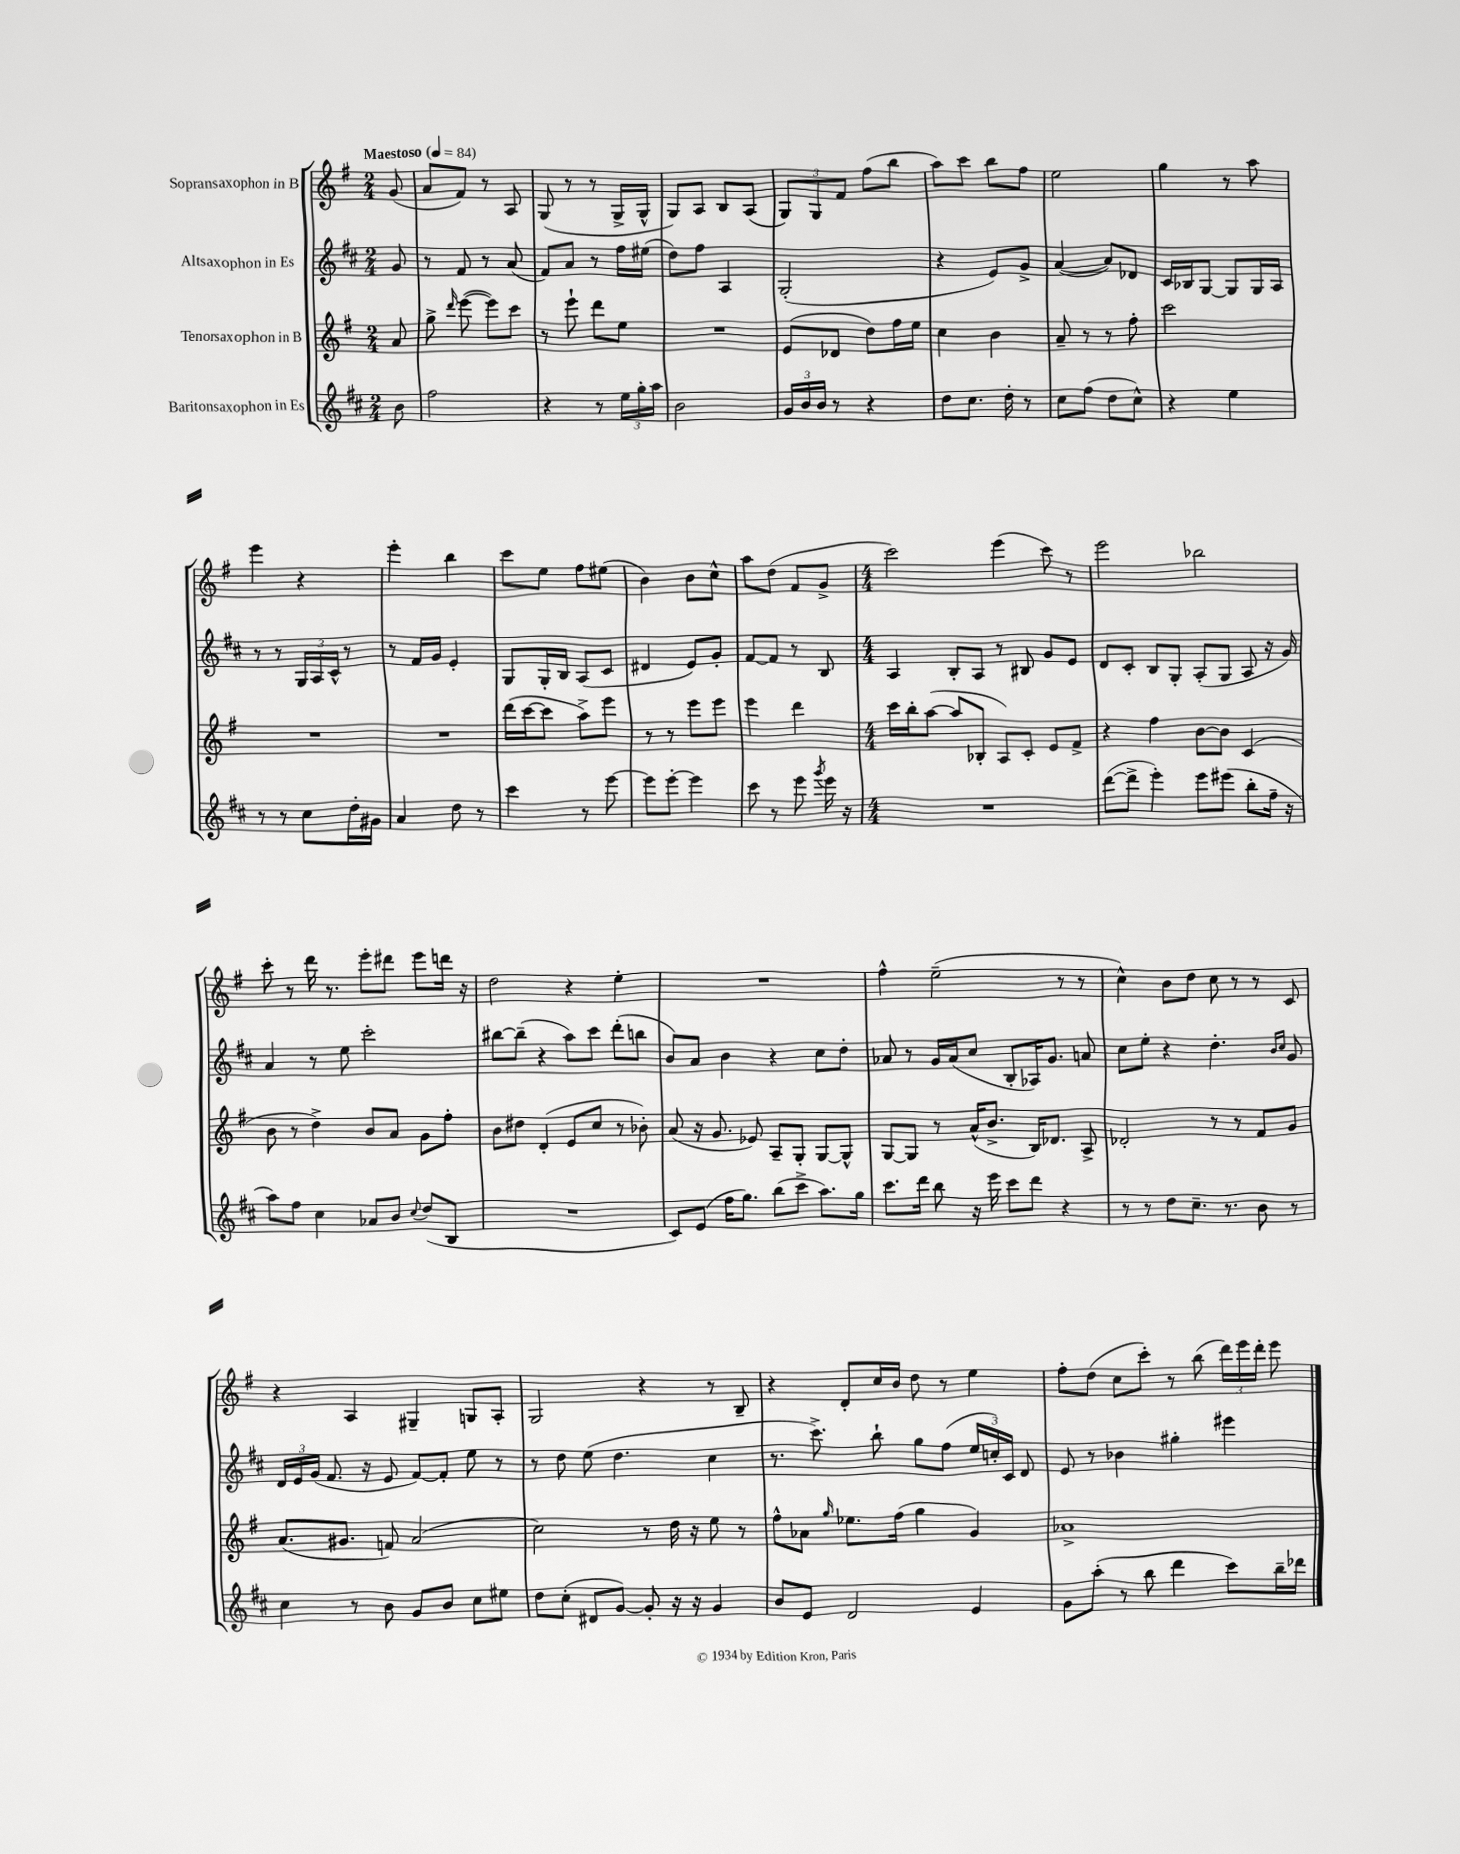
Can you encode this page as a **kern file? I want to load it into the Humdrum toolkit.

**kern	**kern	**kern	**kern
*staff4	*staff3	*staff2	*staff1
*clefG2	*clefG2	*clefG2	*clefG2
*k[f#c#]	*k[f#]	*k[f#c#]	*k[f#]
*M2/4	*M2/4	*M2/4	*M2/4
*MM84	*MM84	*MM84	*MM84
8b\	8a/	8g/	(8g/
=	=	=	=
2ff#\	8gg^\	8r	8a/L
.	16qqddd/	.	.
.	([8eee\	8f#/	8f#/J)
.	8eee\]L)	8r	8r
.	8ccc\J	(8a/	8A/
=	=	=	=
4r	8r	8f#/L)	(8G/
.	8eee`\	8a/J	8r
8r	8ddd\L	8r	8r
24ee\LL	8ee\J	16ff#\LL	16G^/LL
24gg'\	.	.	.
.	.	(16ee#\JJ	16G^^/JJ
24aa\JJ	.	.	.
=	=	=	=
2b\	2r	8dd\L)	8G/L)
.	.	8ff#\J	8A/J
.	.	4A/	8B/L
.	.	.	(8A/J
=	=	=	=
24g/LL	(8e/L	(2G'/	12G/L)
24b/	.	.	.
24b/JJ	.	.	12G/
8r	8d-/J	.	.
.	.	.	12f#/J
4r	8dd\L)	.	(8ff#\L
.	16ff#\L	.	8bb\J
.	16ee\JJ	.	.
=	=	=	=
8dd\L	4cc\	4r	8aa\L)
8.cc#\J	.	.	8ccc\J
.	4b\	8e/L)	8bb\L
16dd'\	.	.	.
8r	.	8g^/J	8ff#\J
=	=	=	=
8cc#\L	8a~/	([4a/	2ee\
(8ff#\J	8r	.	.
8dd\L	8r	8a/]L)	.
8cc#^^\J)	8ff#'\	8d-/J	.
=	=	=	=
4r	2ccc\	16c#/LL	4gg\
.	.	16B-/J	.
.	.	[8G/J	.
4ee\	.	8G/]L	8r
.	.	16G/L	8aa\
.	.	16A/JJ	.
=	=	=	=
8r	2r	8r	4eee\
8r	.	8r	.
8cc#\L	.	24G/LL	4r
.	.	24A/	.
.	.	24c#^^/JJ	.
16dd'\L	.	8r	.
16g#\JJ	.	.	.
=	=	=	=
4a/	2r	8r	4eee'\
.	.	16f#/LL	.
.	.	16g/JJ	.
8dd\	.	4e'/	4bb\
8r	.	.	.
=	=	=	=
4ccc#\	(16ddd\LL	8G/L	8ccc\L
.	[16ccc\J	.	.
.	8ccc\]J	16G'/L	8ee\J
.	.	16B/JJ	.
8r	8aa^\L)	(8A/L	8ff#\L
[8eee\	8eee\J	8c#/J	(8ee#\J
=	=	=	=
8eee\]L	8r	4d#/	4b\)
[8eee'\J	8r	.	.
4eee\]	8eee\L	8e/L)	8b\L
.	8eee\J	8g'/J	8cc^^\J
=	=	=	=
8ccc#\	4eee\	[8f#/L	8aa\L
8r	.	8f#/]J	(8dd\J
8eee\	4ddd\	8r	8f#/L
8qggg/	.	.	.
16eee\	.	8B/	8g^/J
16r	.	.	.
=	=	=	=
*M4/4	*M4/4	*M4/4	*M4/4
1r	16ccc\LL	4A/	2ccc\)
.	16bb'\J	.	.
.	([8aa\J	.	.
.	8aa/]L	8B'/L	.
.	8B-'/J	8A/J	.
.	8A/L)	8r	(4eee\
.	8c'/J	8B#/	.
.	8e/L	8g/L	8ccc\)
.	8f#^/J	8e/J	8r
=	=	=	=
([8ddd\L	4r	8d/L	2eee\
8ddd^\]J	.	8c#'/J	.
4eee'\)	4ff#\	8B/L	.
.	.	8G'/J	.
8eee\L	[8b\L	(8A'/L	2bb-\
(8eee#\J	8b\]J	8G/J	.
8bb'\L	(4c/	8A/	.
16ff#~\Jk	.	16r	.
16r	.	16g/)	.
=	=	=	=
8aa\L)	8b\	4a/	8ccc'\
8ff#\J	8r	.	8r
4cc#\	4dd^\)	8r	16ddd\
.	.	.	8.r
.	.	8ee\	.
8a-/L	8b/L	2ccc#'\	8eee'\L
8b/J	8a/J	.	8ddd#\J
8qqcc#/	.	.	.
(8dd/L	8g\L	.	8eee\L
8B/J	8ff#'\J	.	16ddd\Jk
.	.	.	16r
=	=	=	=
1r	8b\L	[8bb#\L	2dd\
.	8dd#\J	(8bb#~\]J	.
.	(4d'/	4r	.
.	8e/L	8aa\L)	4r
.	8cc/J	8ccc#\J	.
.	8r	(8ddd'\L	4ee'\
.	8b-'\)	8bb\J	.
=	=	=	=
8c#/L)	(8a/	8b/L)	1r
(8e/J	16r	8a/J	.
.	8.g/	.	.
16ff#\LK	.	4b\	.
8.gg\J)	.	.	.
.	8e-/)	.	.
(8bb\L	8A~/L	4r	.
8ccc#^\J	8G'/J	.	.
8.aa\L)	[8G/L	8cc#\L	.
.	8G^^/]J	8dd'\J	.
16gg\Jk	.	.	.
=	=	=	=
8.ccc#\L	[8G/L	8a-/	4ff#^^\
.	8G/]J	8r	.
16ddd\Jk	.	.	.
8bb\	8r	16g/LL	(2ee~\
.	.	(16a-/J	.
16r	(16a^^/LK	8cc#/J	.
16eee\	8.b^/J	.	.
8ccc#\L	.	8B'/L	.
8ddd\J	16B/LK)	16A-/K)	.
.	8.d-/J	8.g/J	.
4r	.	.	8r
.	8A^/	8a/	8r
=	=	=	=
8r	2d-'/	8cc#\L	4cc^^\)
8r	.	8ee'\J	.
8dd\L	.	4r	8b\L
8.cc#~\J	.	.	8dd\J
.	8r	4.dd'\	8cc\
8.r	.	.	.
.	8r	.	8r
8b\	8f#/L	.	8r
.	.	16qqb/LL	.
.	.	16qqcc#/JJ	.
8r	8g/J	8g/	8c/
=	=	=	=
4cc#\	(8.a/L	24d/LL	4r
.	.	24e/	.
.	.	(24g/JJ	.
.	.	8.f#/	.
.	8.g#/J	.	.
8r	.	.	4A/
.	.	16r	.
8b\	8f/)	8e/	.
8g/L	(2a/	[8f#/L)	4G#~/
8b/J	.	8f#'/]J	.
8cc#\L	.	8ee\	8G/L
8ee#\J	.	8r	8A'/J
=	=	=	=
8dd\L	2cc\)	8r	2G/
(8cc#'\J	.	8dd\	.
8d#/L	.	(8ee\	.
[8g/J)	.	4.dd\	.
8g'/]	8r	.	4r
16r	16dd\	.	.
16r	16r	.	.
4g/	8ee\	4cc#\	8r
.	8r	.	8B~/
=	=	=	=
8b/L	8ff#^^\L	8.r	4r
8e/J	8a-\J	.	.
.	.	8.ccc#^\)	.
.	16qqgg/	.	.
2d/	8.ee-\L	.	8d'/L
.	.	8bb`\	16cc/L
.	(16ff#\Jk	.	16b/JJ
.	4gg\	8gg\L	8dd\
.	.	(8ff#\J	8r
4e/	4g/)	24ee/LL	4ee\
.	.	24cc'/)	.
.	.	24c#/JJ	.
.	.	8d/	.
=	=	=	=
8g\L	1a-^	8e/	8ff#'\L
(8aa'\J	.	8r	(8dd\J
8r	.	4b-\	8cc\L
8bb\	.	.	8ccc'\J)
4ddd\	.	4gg#'\	8r
.	.	.	(8bb\
8ccc#\L)	.	4eee#\	24ddd\LL)
.	.	.	24eee\
.	.	.	24ddd'\JJ
16bb~\L	.	.	8eee\
16ddd-\JJ	.	.	.
==	==	==	==
*-	*-	*-	*-
